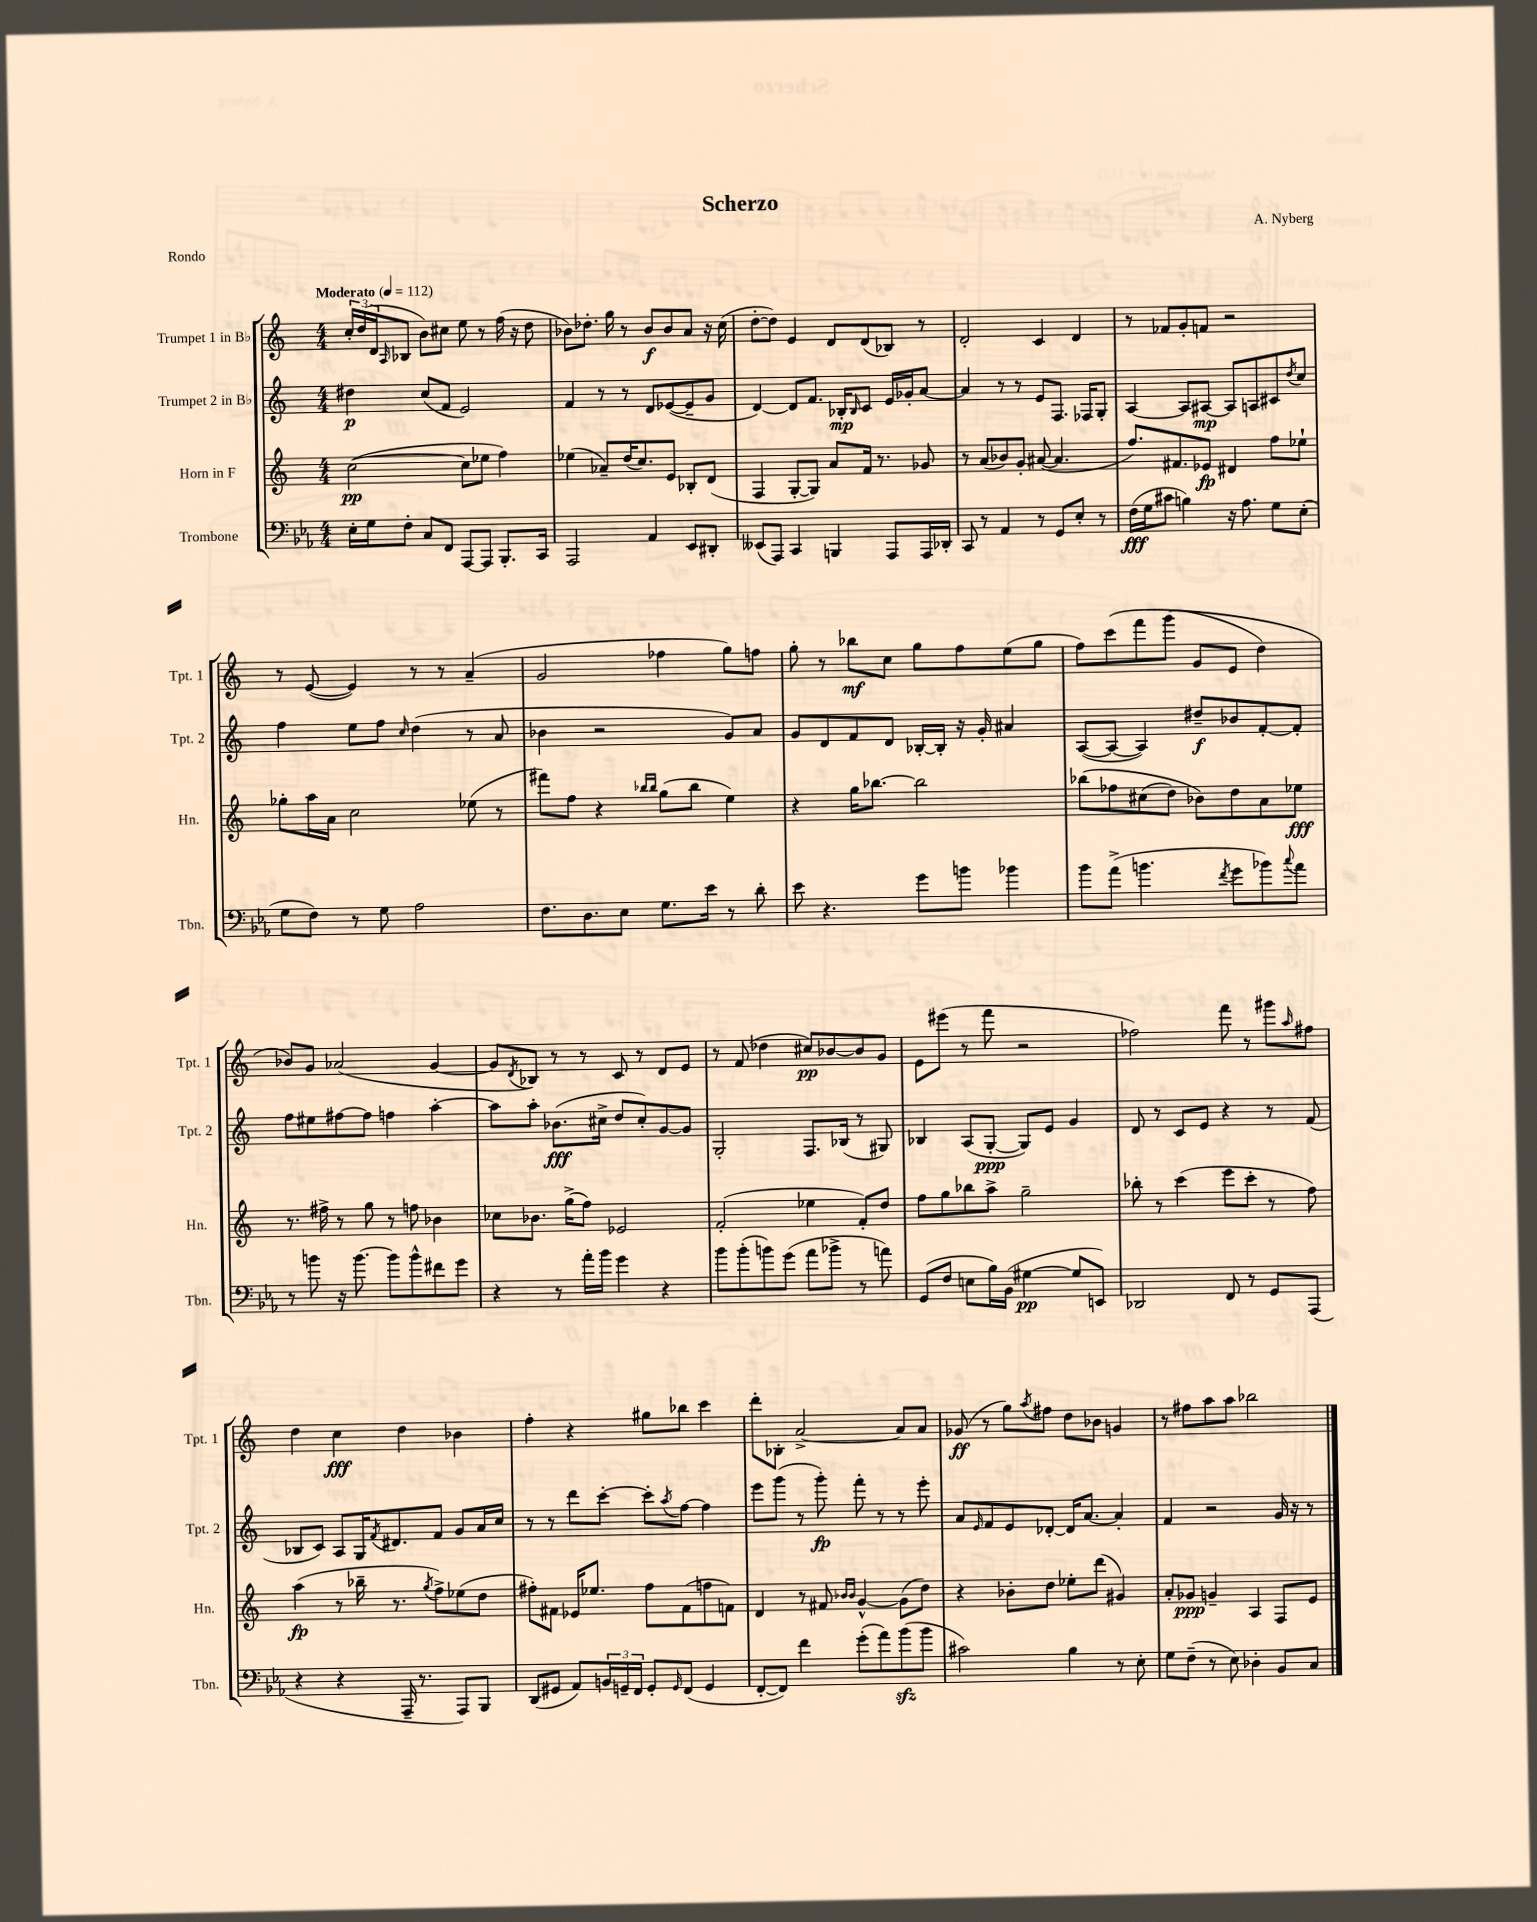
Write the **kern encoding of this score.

**kern	**kern	**kern	**kern
*staff4	*staff3	*staff2	*staff1
*clefF4	*clefG2	*clefG2	*clefG2
*k[b-e-a-]	*k[]	*k[]	*k[]
*M4/4	*M4/4	*M4/4	*M4/4
*MM112	*MM112	*MM112	*MM112
16E-'	([2cc	4dd#	24cc'
.	.	.	(24dd
16G	.	.	.
.	.	.	24d
.	.	.	16qqA
8F'	.	.	8B-
8C	.	(8cc	8b)
8FF	.	8f	8cc#
[8AAA-	8cc]	2e)	8ee
8AAA-]	8ee-	.	8r
8.BBB-'	4ff)	.	(16ff
.	.	.	16r
.	.	.	8dd
16CC	.	.	.
=	=	=	=
2AAA-	(4ee-	4f	8b-)
.	.	.	8.dd-'
.	8a-~)	8r	.
.	.	.	16gg
.	(16dd	8r	8r
.	8.cc)	.	.
4AA-	.	8d	8b-
.	8e	([8e-	8b-
8EE-	8B-'	8e-~]	8a
8DD#'	(8d	8g	16r
.	.	.	(16cc
=	=	=	=
(8EE--	4F	[4d)	[8dd'
8AAA-)	.	.	8dd])
4CC	[8G'	8d]	4e
.	8G])	8.f	.
4BBB	8a	.	8d
.	.	16B-'	.
.	.	16qqB-	.
.	16f	8c	(8d
.	8.r	.	.
8AAA-	.	16e	8B-)
.	.	16g-'	.
16AAA-	8g-	[8a	8r
16DD-'	.	.	.
=	=	=	=
8CC	8r	4a]	2d'
8r	(8a	.	.
4AA-	8b-)	8r	.
.	8g'	8r	.
8r	([8a#	8e	4c
8GG	4.a#]	8.F	.
8E-'	.	.	4d
.	.	16F-	.
8r	.	8G'	.
=	=	=	=
(16F	8.ff)	[4A	8r
16G	.	.	.
8c#	.	.	8f-
.	8.f#	.	.
4B)	.	8A]	8g'
.	8e-	[8A#	8f
16r	4d#	8A#]	2r
8.A-	.	.	.
.	.	8A	.
8G	8ff	8c#	.
.	.	8qdd	.
(8E-'	8ee-`	8cc	.
=	=	=	=
8G	8gg-'	4ff	8r
8F)	16aa	.	([8e
.	16a	.	.
8r	2cc	8ee	4e])
8G	.	8ff	.
.	.	16qqcc	.
2A-	.	(4dd	8r
.	.	.	8r
.	(8ee-	8r	(4a~
.	8r	8a	.
=	=	=	=
8.F	8fff#)	4b-	2g
.	8ff	.	.
8.D	.	.	.
.	4r	2r	.
8E-	.	.	.
.	16qqbb-	.	.
.	16qqbb-	.	.
8.G	(8gg	.	4ff-
.	8bb-	.	.
16e-	.	.	.
8r	4ee)	8g)	8gg)
8d'	.	8a	8ff
=	=	=	=
8e-	4r	8g	8gg'
4.r	.	8d	8r
.	16gg	8f	8bb-
.	[8.bb-	.	.
.	.	8d	8cc
8g	2bb-]	[16B-'	8gg
.	.	16B-']	.
8b	.	16r	8ff
.	.	16g'	.
4b-	.	4a#	(8ee
.	.	.	8gg
=	=	=	=
8b-	&(8bb-	([8A	8ff)
(8a-^	8ff-	8A_	&(8ccc
4.b	(8cc#	4A])	8fff
.	8dd)	.	(8ggg
.	8b-&)	8dd#~	8g
8qf	.	.	.
8g	8dd	8b-	8e
8b-)	8a	[8f'	4dd)
8qqcc	.	.	.
8a-	8ee-	8f']	.
=	=	=	=
8r	8.r	8ff	8b-&)
8b	.	8ee#	8g
.	16ff#^	.	.
16r	8r	[8ff#	(2a-
[8.b	.	.	.
.	8gg	8ff#]	.
8b]	8r	4ff	.
8b^^	8ff	.	.
8f#	4b-	[4aa'	[4g
8g	.	.	.
=	=	=	=
4r	8cc-	8aa]	8g]
.	.	.	8qd
.	8.b-	8aa'	8B-)
8r	.	(8.b-	8r
.	(16gg^	.	.
16a-'	8ff)	.	8r
16b-	.	16cc#^	.
4g	2e-	8dd	8c
.	.	8cc#')	8r
4r	.	[8g	8d
.	.	8g]	8e
=	=	=	=
8b-	(2f'	2G'	8r
(8b-'	.	.	(8f
8b)	.	.	4dd-
(8g	.	.	.
8a-	4ee-	8.F	8cc#)
8b-^	.	.	[8b-
.	.	(16B-	.
8r	8f')	8r	8b-]
8a)	8dd	8G#)	8g
=	=	=	=
(8GG	8ff	4B-	8e
8F	8gg	.	(8eee#
8E	8bb-	(8A	8r
16B-)	8aa^	[8G'	8fff
(16BB-	.	.	.
[4G#	2gg~	8G])	2r
.	.	8e	.
8G#]	.	4g	.
8EE)	.	.	.
=	=	=	=
2DD-	8bb-'	8d	2ff-)
.	8r	8r	.
.	(4ccc	8c	.
.	.	8e	.
8FF	8eee	4r	8fff
8r	8ccc'	.	8r
8GG	8r	8r	8ggg#
.	.	.	16qqaa
(8AAA-	8ff)	(8f	8ff#
=	=	=	=
4r	(4aa	8B-	4dd
.	.	8c)	.
4r	8r	8A	4cc
.	16bb-~	16G	.
.	.	8qf	.
.	8.r	8.d#	.
16AAA-~	.	.	4dd
8.r	.	.	.
.	8qgg	.	.
.	8ff^)	8f	.
8AAA-)	(8ee-	8g	4b-
8BBB-	8dd	16a	.
.	.	16cc	.
=	=	=	=
(8DD	8ff#')	8r	4ff'
8GG#	8f#	8r	.
8AA-)	16e-	8ddd	4r
.	8.ee-	.	.
24BB	.	[8ccc'	.
24GG~	.	.	.
24FF	.	.	.
8GG'	8ff#	8ccc']	8gg#
16qqGG	.	8qaa	.
(8FF	(8f#	[8ff	8bb-
4GG	8ff	4ff]	4ccc
.	8f)	.	.
=	=	=	=
[8FF'	4d	8eee	8ddd'
8FF])	.	(8ggg	8B-'
4f	8r	8r	[2a^
.	8f#	8ggg')	.
.	16qqb-	.	.
.	16qqb-	.	.
(8g'	[4g^^	8fff'	.
8a-)	.	8r	.
(8b-	(8g]	8r	8a]
8b-	8dd)	8eee'	8a
=	=	=	=
2c#)	4r	8a	(8g-
.	.	16qqe	.
.	.	8f	8r
.	8b-'	8e	8gg)
.	.	.	8qaa
.	8dd	[8d-'	8ff#
4B-	8ee-'	16d-]	8dd
.	.	[8.a	.
.	(8ddd	.	8b-
8r	4g#)	4a']	4g
8E-'	.	.	.
=	=	=	=
8G	8a'	4f	8r
(8F~	8g-	.	8ff#
8r	4g~	2r	8aa
8E-)	.	.	8aa
4D-'	4A	.	2bb-
8BB-	8F	16g	.
.	.	16r	.
8C	8e	8r	.
==	==	==	==
*-	*-	*-	*-
